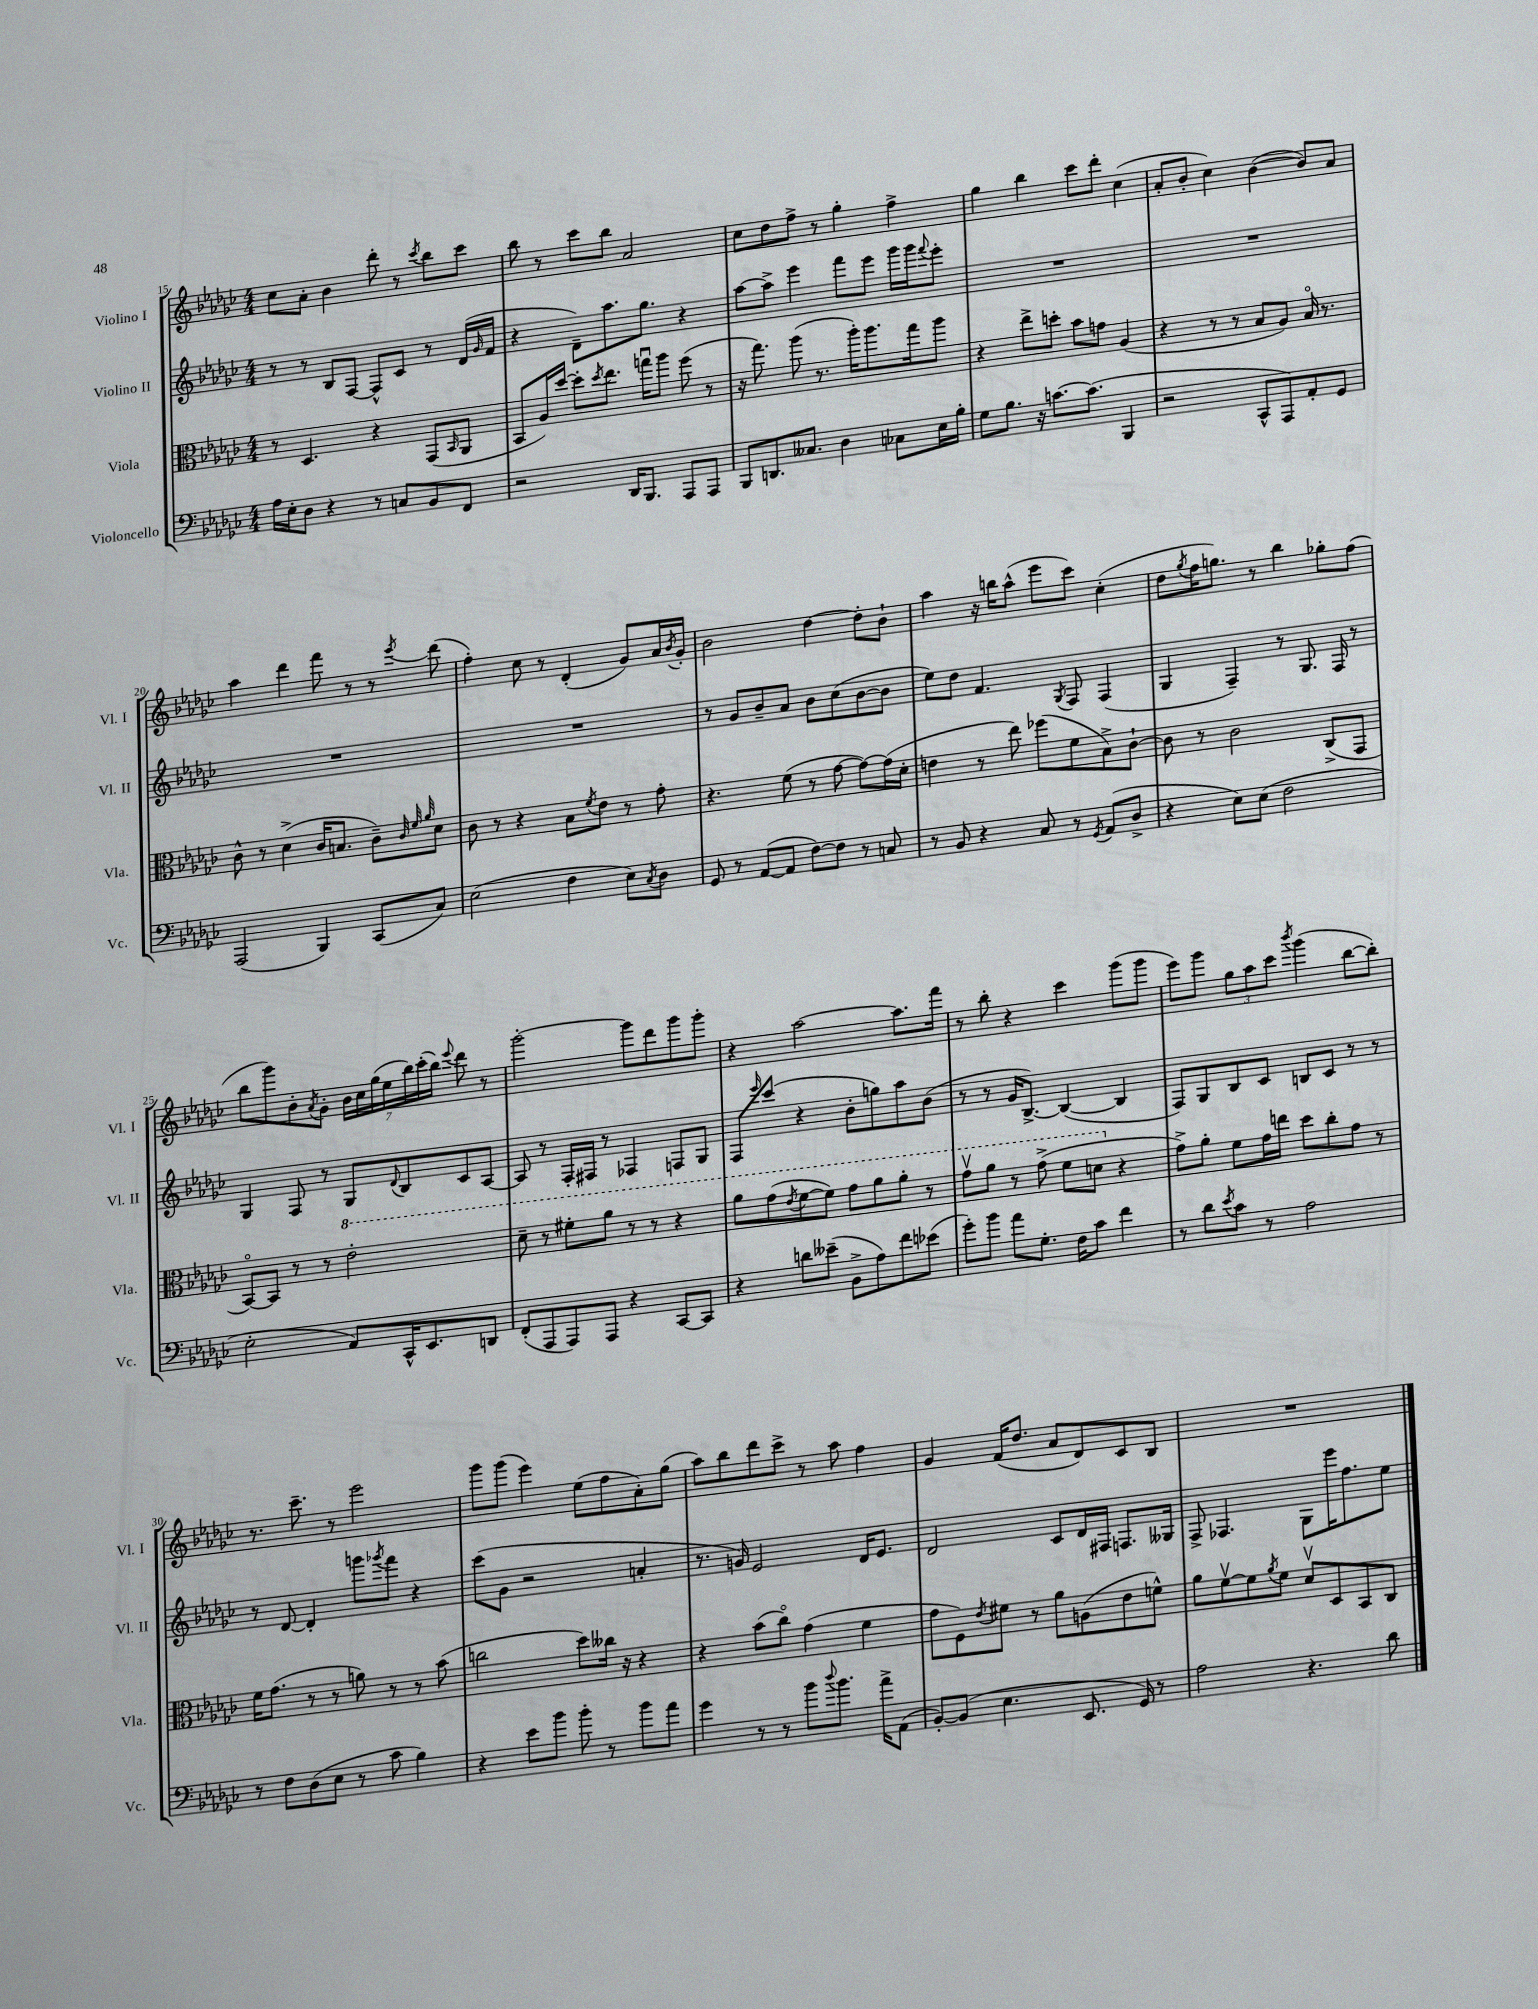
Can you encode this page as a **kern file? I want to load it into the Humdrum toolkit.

**kern	**kern	**kern	**kern
*staff4	*staff3	*staff2	*staff1
*clefF4	*clefC3	*clefG2	*clefG2
*k[b-e-a-d-g-c-]	*k[b-e-a-d-g-c-]	*k[b-e-a-d-g-c-]	*k[b-e-a-d-g-c-]
*M4/4	*M4/4	*M4/4	*M4/4
16A-	8r	8r	8cc-
16E-'	.	.	.
8D-	4.D-	8r	8a-'
4r	.	8B-	4b-
.	.	[8F	.
8r	4r	8F^^]	8ddd-'
8C	.	8c-	8r
.	.	.	8qccc-
8BB-	(8GG-	8r	8bb-
.	16qqBB-	.	.
8FF	8AA-	(16d-	8ccc-
.	.	16qqg-	.
.	.	16f	.
=	=	=	=
2r	8BB-	4r	8bb-
.	16A-)	.	8r
.	[16dd-	.	.
.	8dd-']	8d-~)	8ccc-
.	8qdd-	.	.
.	8.ee-	8.aa-	8bb-
16DD-	.	.	2a-
8.BBB-	16ggu	8.gg-	.
.	8aa-	.	.
8AAA-	(8ff	4r	.
8AAA-	8r	.	.
=	=	=	=
8BBB-	16r	[8aa-	8cc-
.	8.gg-)	.	.
8.DD	.	8aa-^]	8dd-
.	(8aa-	4eee-	8ff^
8.C--	.	.	.
.	8.r	.	8r
4D-	.	8fff	4gg-'
.	16aa-')	.	.
.	8.aa-	8eee-	.
8C-	.	16ggg-	4ff^
.	16gg-	16ggg-	.
.	.	8qqfff	.
16E-	8aa-	8eee-'	.
16B-'	.	.	.
=	=	=	=
8G-	4r	1r	4gg-
8.B-	.	.	.
.	8ee-^	.	4bb-
16r	.	.	.
[8.c	8dd'	.	.
.	8b-	.	8ccc-
(8.c]	.	.	.
.	8g	.	8ddd-'
4BBB-	(4A-	.	(4cc-
=	=	=	=
2r	4r	1r	8a-'
.	.	.	8b-'
.	8r	.	4cc-)
.	8r	.	.
8CC-^^	8B-	.	([4b-
8AAA-)	8A-)	.	.
8AA-'	16B-o	.	8b-])
.	8.r	.	.
8GG-	.	.	8a-
=	=	=	=
(2AAA-	8c-^^	1r	4aa-
.	8r	.	.
.	(4d-^	.	4ddd-
4BBB-)	16c-	.	8fff
.	8.B	.	.
.	.	.	8r
(8CC-	8c-~)	.	8r
.	32qqc-	.	.
.	32qqf	.	.
.	32qqa-	.	8qeee-
8C-)	8d-	.	(8ddd-
=	=	=	=
(2E-	8c-	1r	4ff')
.	8r	.	.
.	4r	.	8cc-
.	.	.	8r
4F	8B-	.	(4d-'
.	8qf	.	.
.	8e-	.	.
8E-)	8r	.	8g-)
8qC-	.	.	.
8D-	8g-'	.	16a-
.	.	.	8qb-
.	.	.	16g-'
=	=	=	=
8GG-	4.r	8r	2b-
8r	.	8g-	.
([8AA-	.	8b-~	.
8AA-]	(8f	8a-	.
[8F)	8r	8b-	[4dd-
8F]	[8g-	(8cc-	.
8r	8g-_)	[8b-	8dd-']
8C	(16g-]	8b-]	8b-`
.	16d-'	.	.
=	=	=	=
8r	4e	8ee-)	4aa-
8BB-	.	8dd-	.
4r	8r	4.f	16r
.	.	.	16bb
.	8ee-)	.	(8aa-^^
8C-	(8ff-	.	8eee-
.	.	8qG-	.
8r	8f	8F	8ccc-)
8qGG-	.	.	.
(8AA-	8B-^)	(4F	(4cc-'
8D-^	[8c-`	.	.
=	=	=	=
4r	8c-]	4G-	8dd-
.	.	.	8qgg-
.	8r	.	16ff
.	.	.	8.gg)
8E-)	2c-	4F~)	.
(8E-	.	.	8r
2F	.	8r	4bb-
.	.	8.G-	.
.	(8C-^	.	8gg-'
.	.	16F	.
.	8GG-	8r	(8ff
=	=	=	=
2E-'	[8BB-o)	4G-	8bb-
.	8BB-]	.	8ggg-)
.	8r	8F	8b-'
.	.	.	8qa-
.	8r	8r	8g-'
8AA-)	2ee-'	8G-	28b-
.	.	.	28cc-
.	.	.	(28gg-
.	.	.	28ee-
.	.	8qqd-	.
16CC-^^	.	8B-	.
.	.	.	28bb-)
.	.	.	(28ccc-'
8.EE-	.	.	.
.	.	.	28bb-)
.	.	.	8qqeee-
.	.	8c-	8ddd-
8DD	.	[8A-	8r
=	=	=	=
(8FF'	8dd-~	8A-]	[2ggg-'
8AAA-	8r	8r	.
8AAA-)	8ff#'	16F'	.
.	.	16F#	.
8AAA-	8aa-	8r	.
4r	8r	4F-	8ggg-]
.	8r	.	8ddd-
[8CC-	4r	8F	8ggg-
8CC-]	.	8G-	8ggg-'
=	=	=	=
4r	8aa-	8F	4r
.	.	16qqeee-	.
.	(8gg-	(8ccc-	.
.	8qee-	.	.
8d	[8ff	4r	[2aa-
(8e--~	8ff])	.	.
8BB-^	8gg-	8b-'	.
8A-)	8aa-	8gg)	.
8f	8aa-'	8aa-	8.aa-]
(8e-	8r	(8b-	.
.	.	.	16fff
=	=	=	=
8g-')	8gg-v	8r	8r
8b-	8aa-	8r	8bb-'
8a-	8r	16g-	4r
.	.	[8.B-^)	.
8.G-'	(8gg-^	.	.
.	8ff	(4B-_	4ccc-
16F	.	.	.
8c-	8dd	.	.
4f	4r	4B-]	(8ggg-
.	.	.	8ggg-
=	=	=	=
8r	8g-^)	8F)	8eee-)
8d-	8a-'	8G-	8ggg-
8qe-	.	.	.
8c-	8f	8B-	12gg-
.	.	.	12aa-
8r	16g-	8c-	.
.	.	.	12ccc-
.	16ee	.	.
.	.	.	8qbbb-
2A-	8dd-	8B	(4ggg-
.	8cc-'	8c-	.
.	8g-	8r	[8bb-
.	8r	8r	8bb-'])
=	=	=	=
8r	16f	8r	8.r
.	(8.g-	.	.
8F	.	[8d-	.
.	.	.	8.ccc-~
(8D-	8r	4d-']	.
8E-	8r	.	8r
8r	8a)	8ggg	2eee-
.	.	8qggg-	.
8c-	8r	8fff	.
4B-)	8r	4r	.
.	(8b-	.	.
=	=	=	=
4r	2cc	(8ccc-	8ggg-
.	.	8g-	(8ggg-
8e-	.	2r	4eee-)
8b-	.	.	.
8b-'	8dd-)	.	(8ee-
8r	16cc--	.	8ff
.	16r	.	.
8b-	4r	4a'	8a-')
8a-	.	.	(8gg-
=	=	=	=
4g-	4r	8.r	8aa-)
.	.	.	8bb-
.	.	16g)	.
8r	(8b-	2e-	8ddd-
8r	8cc-o)	.	8ccc-^
8b-	(4g-	.	8r
8qqdd-	.	.	.
8.b-	.	.	8aa-
.	4f	16d-	4ff
16a-^	.	8.e-	.
(8AA-	.	.	.
=	=	=	=
[8BB-')	8g-	2d-	4g-
(8BB-]	8F)	.	.
.	8qe-	.	.
4.E-	8f#	.	(16f
.	.	.	8.dd-
.	8r	.	.
.	8a-	8c-	8a-
8.EE-	(8A	16d-	8d-)
.	.	16F#	.
.	8e-	8.F	8c-
16GG-)	.	.	.
8r	8f^^)	.	8B-
.	.	16G--	.
=	=	=	=
2A-	8a-	8F^	1r
.	[8fv	4.F-	.
.	8f]	.	.
.	8qa-	.	.
.	8f	.	.
4.r	8d-v	8G-	.
.	8D-	16eee-	.
.	.	8.ff	.
.	8BB-	.	.
8d-	8C-	8ee-	.
==	==	==	==
*-	*-	*-	*-
